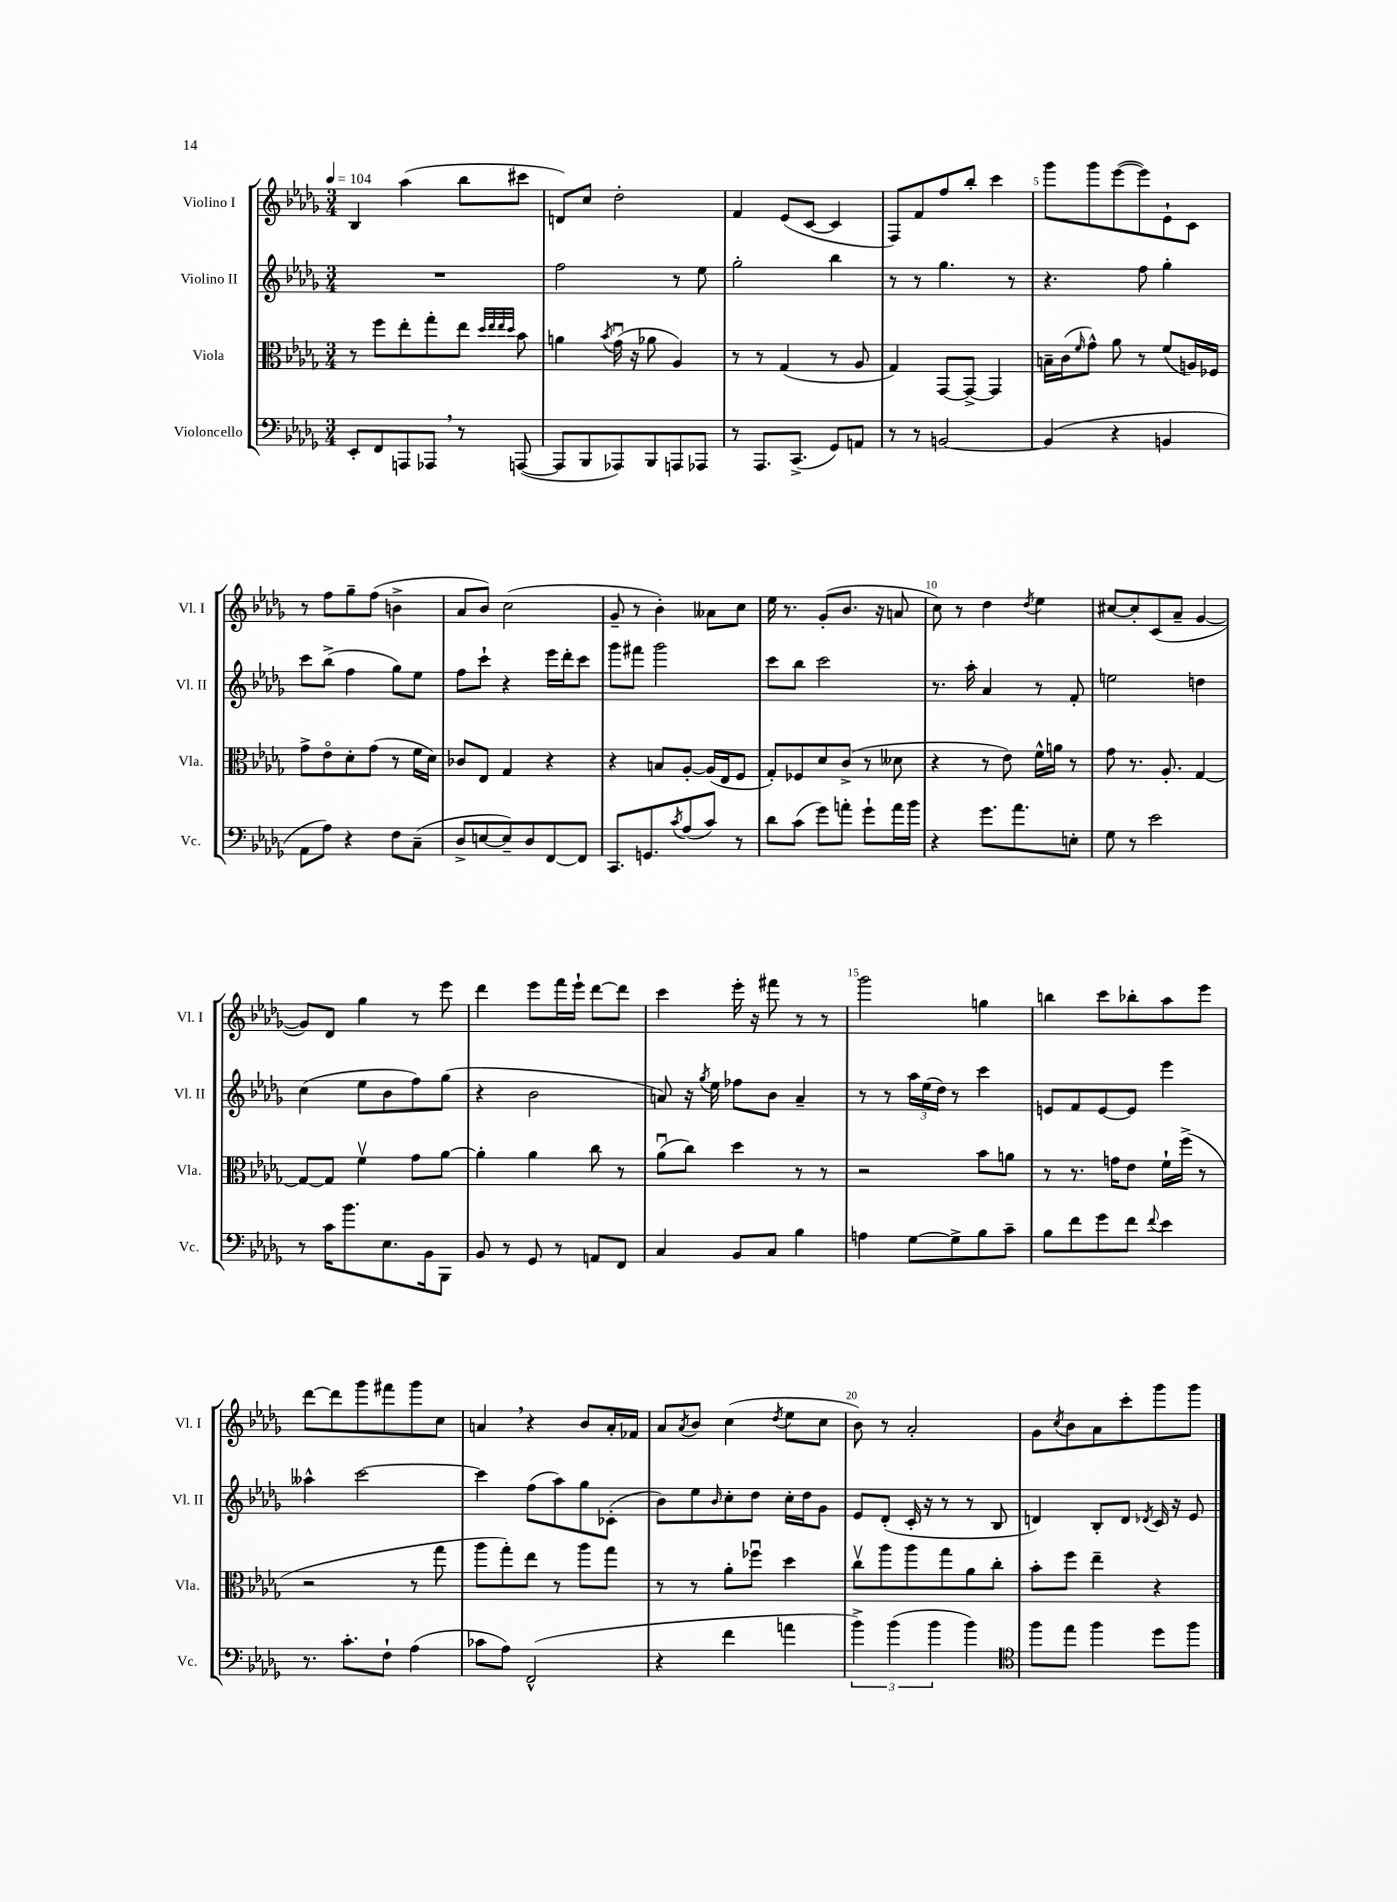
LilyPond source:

<<
\new StaffGroup <<
\new Staff = "s0" \with { instrumentName = "Violino I" shortInstrumentName = "Vl. I" } {
    \clef treble \key des \major \numericTimeSignature \time 3/4 \tempo 4 = 104
    bes4 aes''4( bes''8 cis'''8 |
    d'8) c''8 des''2-. |
    f'4 ees'8( c'8~ c'4 |
    f8) f'8 f''8 bes''8-. c'''4 |
    ges'''8 ges'''8 ees'''8~( ees'''8) ees'8-! c'8 |
    r8 f''8 ges''8-- f''8( b'4-> |
    aes'8 bes'8) c''2( |
    ges'8-- r8 bes'4-.) aeses'8 c''8 |
    ees''16 r8. ges'8-.( bes'8. r16 a'8 |
    c''8) r8 des''4 \acciaccatura { des''8 } ees''4 |
    cis''8~ cis''8-. c'8( aes'8-- ges'4~ |
    ges'8) des'8 ges''4 r8 ees'''8 |
    des'''4 ees'''8 f'''16 ees'''16-! des'''8~ des'''8 |
    c'''4 ees'''16-. r16 fis'''8 r8 r8 |
    ges'''2 g''4 |
    b''4 c'''8 bes''8-. aes''8 ees'''8 |
    des'''8~ des'''8 ges'''8 fis'''8 ges'''8 c''8 |
    a'4 \breathe r4 bes'8 a'16-. fes'16 |
    aes'8 \acciaccatura { aes'8 } bes'8 c''4( \acciaccatura { des''8 } ees''8 c''8 |
    bes'8) r8 aes'2-. |
    ges'8 \acciaccatura { c''8 } bes'8 aes'8 c'''8-. ges'''8 ges'''8 \bar "|." |
}
\new Staff = "s1" \with { instrumentName = "Violino II" shortInstrumentName = "Vl. II" } {
    \clef treble \key des \major \numericTimeSignature \time 3/4
    R2. |
    f''2 r8 ees''8 |
    ges''2-. bes''4 |
    r8 r8 ges''4. r8 |
    r4. f''8 ges''4-. |
    c'''8 bes''8->( f''4 ges''8) ees''8 |
    f''8 c'''8-! r4 ees'''16 des'''16-. c'''8 |
    ges'''8 fis'''8 ges'''2 |
    c'''8 bes''8 c'''2 |
    r8. aes''16-. aes'4 r8 f'8-. |
    e''2 d''4 |
    c''4( ees''8 bes'8 f''8) ges''8( |
    r4 bes'2 |
    a'8) r16 \acciaccatura { ges''8 } ees''16 fes''8 bes'8 a'4-- |
    r8 r8 \tuplet 3/2 { aes''16 ees''16( des''16) } r8 c'''4 |
    e'8 f'8 e'8~ e'8 ees'''4 |
    aeses''4-^ c'''2~ |
    c'''4 f''8( aes''8) ges''8 ces'8-.( |
    bes'8) ees''8 \grace { bes'16 } c''8-. des''8 c''16-. des''16 ges'8 |
    ees'8 des'8-.( c'16-. r16 r8 r8 bes8 |
    d'4) bes8-. d'8 \acciaccatura { des'8 } c'16 r16 ees'8 \bar "|." |
}
\new Staff = "s2" \with { instrumentName = "Viola" shortInstrumentName = "Vla." } {
    \clef alto \key des \major \numericTimeSignature \time 3/4
    r8 f''8 ees''8-. ges''8-. ees''8 \grace { des''32 ees''32 ees''32 des''32 } bes'8 |
    a'4 \acciaccatura { bes'8 } ges'16\downbow( r16 aes'8 aes4) |
    r8 r8 ges4( r8 aes8 |
    ges4) ges,8~ ges,8~-> ges,4 |
    b16-- c'16( \grace { f'16 } ges'8-^) aes'8 r8 f'8( a16) fes16 |
    ges'8-> ees'8\flageolet des'8-. ges'8( r8 f'16 des'16) |
    ces'8 ees8 ges4 r4 |
    r4 b8 aes8~-. aes16( ees16 f8 |
    ges8-.) fes8 des'8 c'8->( r8 deses'8 |
    r4 r8 ees'8) f'16-^ a'16 r8 |
    ges'8 r8. aes8.-. ges4~ |
    ges8~ ges8 f'4\upbow ges'8 aes'8~ |
    aes'4-. aes'4 c''8 r8 |
    aes'8\downbow( c''8) des''4 r8 r8 |
    r2 bes'8 a'8 |
    r8 r8. g'16 ees'8 f'16-! f''16->( r8 |
    r2 r8 ges''8 |
    aes''8 ges''8-.) ees''8 r8 aes''8 ges''8 |
    r8 r8 aes'8-. fes''8\downbow des''4 |
    c''8\upbow aes''8 aes''8 ges''8 aes'8 c''8-. |
    bes'8-. f''8 ees''4-- r4 \bar "|." |
}
\new Staff = "s3" \with { instrumentName = "Violoncello" shortInstrumentName = "Vc." } {
    \clef bass \key des \major \numericTimeSignature \time 3/4
    ees,8-. f,8 a,,8 aes,,8 \breathe r8 a,,8~( |
    a,,8 bes,,8 aes,,8) bes,,8 a,,8 aes,,8 |
    r8 aes,,8. c,8.->( ges,8) a,8 |
    r8 r8 b,2~ |
    b,4( r4 b,4 |
    aes,8 aes8) r4 f8 c8--( |
    des8-> e8~ e8--) des8 f,8~ f,8 |
    c,8. g,8. \acciaccatura { c'8 } aes8( c'8) r8 |
    des'8 c'8( ges'8) a'8-. ges'8-! a'16 bes'16 |
    r4 ges'8. aes'8. e8-. |
    ges8 r8 ees'2 |
    r8 c'16 bes'8. ees8. bes,16 bes,,8 |
    bes,8 r8 ges,8 r8 a,8 f,8 |
    c4 bes,8 c8 bes4 |
    a4 ges8~ ges8-> bes8 c'8-- |
    bes8 f'8 ges'8 f'8 \appoggiatura { f'8 } ees'4 |
    r8. c'8.-. f8-! aes4( |
    ces'8 aes8) f,2-^( |
    r4 f'4 a'4 |
    \tuplet 3/2 { bes'4->) bes'4( bes'4 } bes'4) |
    \clef tenor f''8 ees''8 f''4 des''8 f''8 \bar "|." |
}
>>
>>
\layout { \context { \Score \override BarNumber.break-visibility = ##(#f #t #t) barNumberVisibility = #(every-nth-bar-number-visible 5) } }
